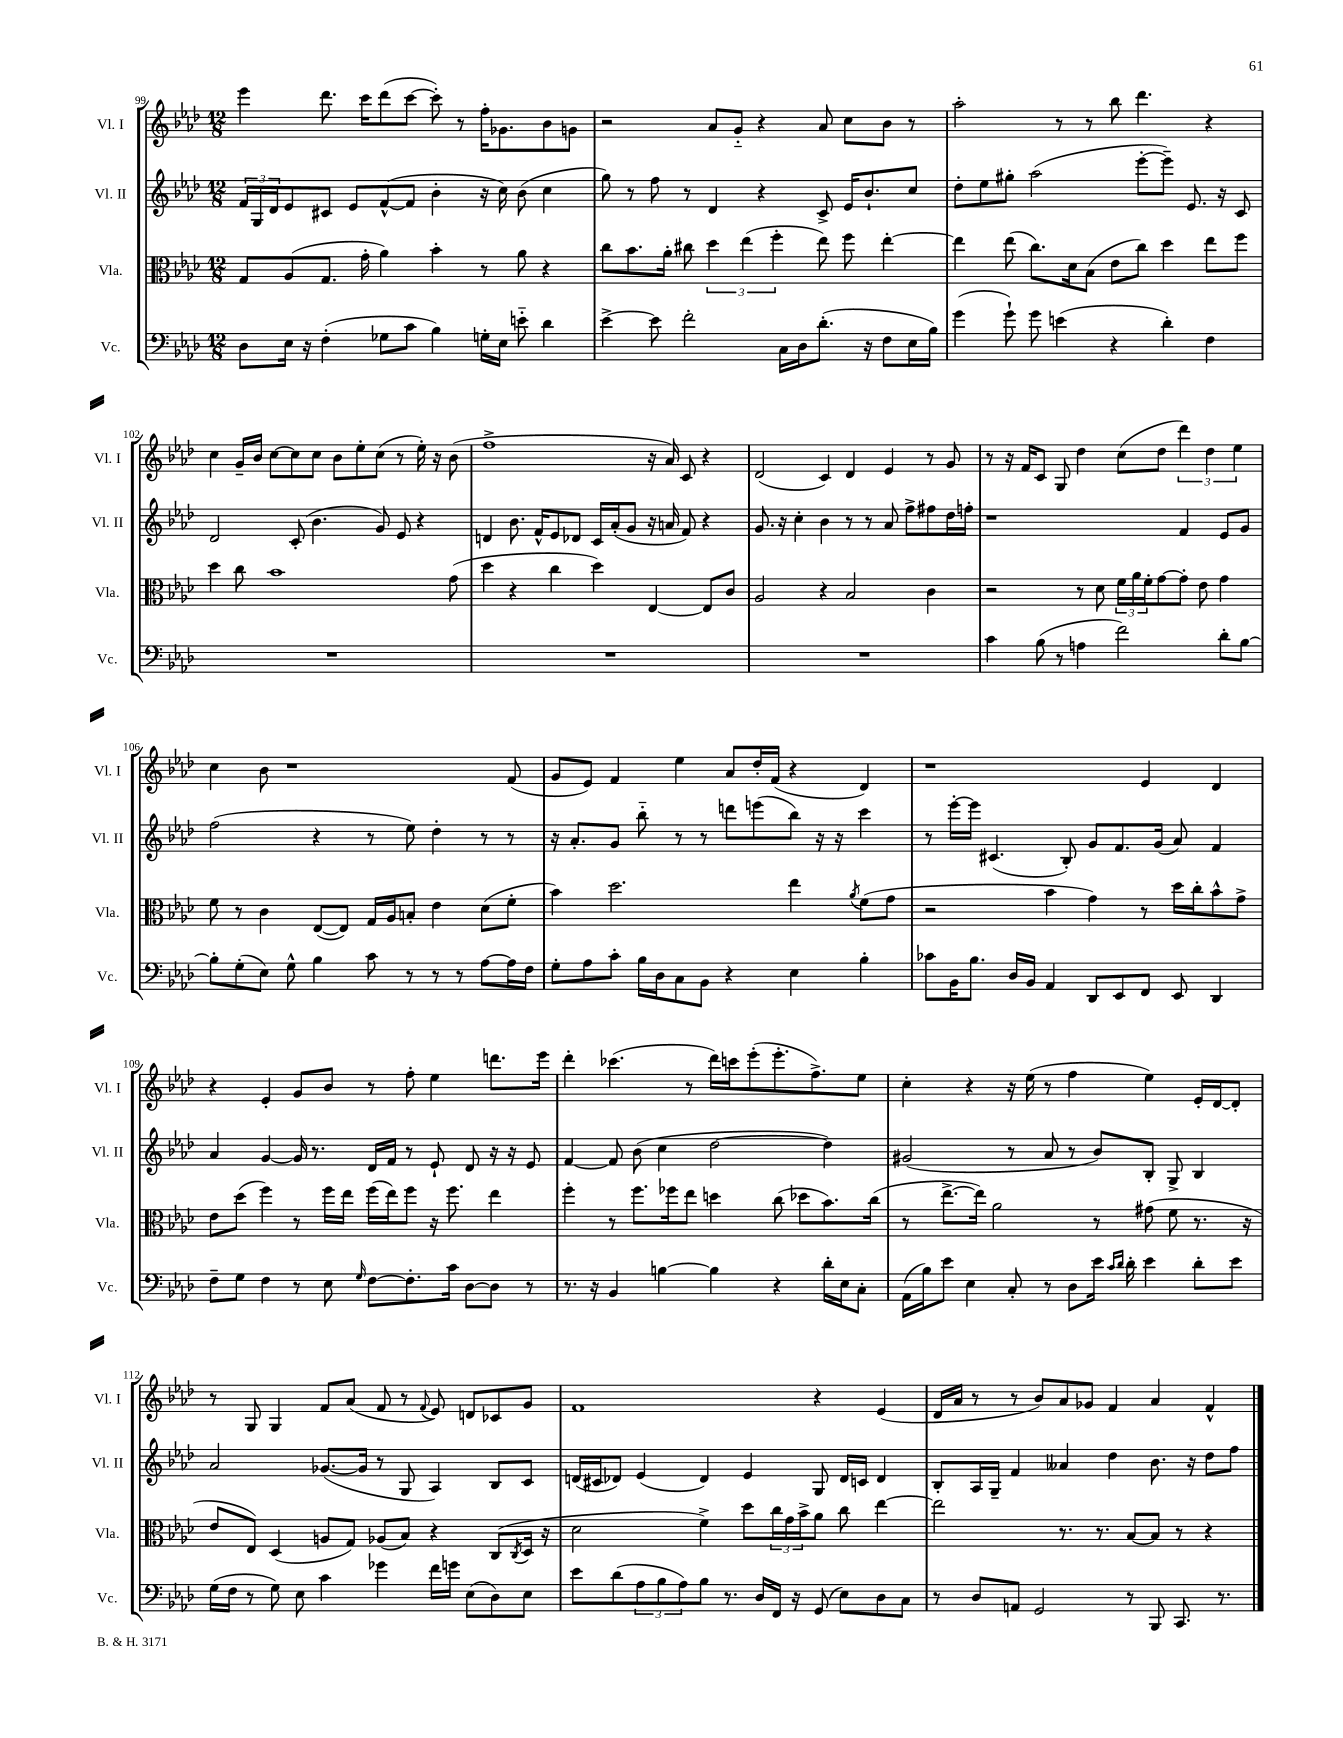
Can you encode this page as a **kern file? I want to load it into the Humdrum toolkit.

**kern	**kern	**kern	**kern
*staff4	*staff3	*staff2	*staff1
*clefF4	*clefC3	*clefG2	*clefG2
*k[b-e-a-d-]	*k[b-e-a-d-]	*k[b-e-a-d-]	*k[b-e-a-d-]
*M12/8	*M12/8	*M12/8	*M12/8
8D-	8G	24f	4eee-
.	.	24G	.
.	.	24d-	.
16E-	(8A-	8e-	.
16r	.	.	.
(4F'	8.G	8c#	8.ddd-
.	.	8e-	.
.	16g'	.	16ccc
8G-	4a-)	([8f^^	(8ddd-
8c	.	8f]	[8ccc
4B-)	4b-'	4b-'	8ccc'])
.	.	.	8r
16G'	8r	16r	16ff'
16E-	.	16cc)	8.g-
8e'~	8a-	(8b-	.
4d-	4r	4cc	8b-
.	.	.	8g
=	=	=	=
[4e-^	8cc	8gg)	2r
.	8.b-	8r	.
8e-]	.	8ff	.
.	16a-'	.	.
2f'	8cc#	8r	.
.	6dd-	4d-	8a-
.	.	.	8g'~
.	(6ee-	.	.
.	.	4r	4r
.	6ff'	.	.
16C	.	.	.
16D-	.	.	.
(8.d-'	8ee-)	8c^	8a-
.	8ff	16e-	8cc
16r	.	8.b-`	.
8F	[4ee-'	.	8b-
16E-	.	8cc	8r
16B-)	.	.	.
=	=	=	=
(4g	4ee-]	8dd-'	2aa-'
.	.	8ee-	.
8g`)	(8ee-	8gg#'	.
8g	8.cc)	(2aa-	.
(4e	.	.	8r
.	16d-	.	.
.	(8B-	.	8r
4r	8e-	.	8bb-
.	8cc)	[8eee-'	4.ddd-
4d-')	4dd-	8eee-~])	.
.	.	8.e-	.
4F	8ee-	.	4r
.	.	16r	.
.	8ff	8c	.
=	=	=	=
1.r	4dd-	2d-	4cc
.	8cc	.	16g~
.	.	.	16b-
.	1b-	.	[8cc
.	.	(8c'	8cc]
.	.	4.b-	8cc
.	.	.	8b-
.	.	.	8ee-'
.	.	8g)	(8cc
.	.	8e-	8r
.	.	4r	16ee-')
.	.	.	16r
.	(8g	.	(8b-
=	=	=	=
1.r	4dd-	4d	1ff^
.	4r	8.b-	.
.	.	16f^^	.
.	4cc	8e-	.
.	.	8d-	.
.	4dd-)	16c	.
.	.	(16a-'	.
.	.	8g	.
.	[4E-	16r	16r
.	.	16a	16a-)
.	.	8f)	8c
.	8E-]	4r	4r
.	8c	.	.
=	=	=	=
1.r	2A-	8.g	(2d-
.	.	16r	.
.	.	4cc'	.
.	4r	4b-	4c)
.	2B-	8r	4d-
.	.	8r	.
.	.	8a-	4e-
.	.	8ff^	.
.	4c	8ff#	8r
.	.	16dd-	8g
.	.	16ff'	.
=	=	=	=
4c	2r	1r	8r
.	.	.	16r
.	.	.	16f
(8B-	.	.	8c
8r	.	.	8G
4A	8r	.	4dd-
.	8d-	.	.
2f)	24f	.	(8cc
.	24a-	.	.
.	24f'	.	.
.	[8g	.	8dd-
.	8g']	4f	6ddd-)
.	8e-	.	.
.	.	.	6dd-
8d-'	4g	8e-	.
.	.	.	6ee-
[8B-	.	8g	.
=	=	=	=
8B-']	8f	(2ff	4cc
(8G'	8r	.	.
8E-)	4c	.	8b-
8G^^	.	.	1r
4B-	([8E-	4r	.
.	8E-])	.	.
8c	16G	8r	.
.	16A-	.	.
8r	8B'	8ee-)	.
8r	4e-	4dd-'	.
8r	.	.	.
[8A-	(8d-	8r	.
16A-]	8f'	8r	(8f
16F	.	.	.
=	=	=	=
8G'	4b-)	16r	8g
.	.	8.a-'	.
8A-	.	.	8e-)
8c'	2.dd-	8g	4f
16B-	.	8bb-'~	.
16D-	.	.	.
8C	.	8r	4ee-
8BB-	.	8r	.
4r	.	8ddd	8a-
.	.	(8eee	16dd-'
.	.	.	(16f
4E-	4ee-	8bb-)	4r
.	.	16r	.
.	.	16r	.
.	8qa-	.	.
4B-'	(8f	4ccc	4d-)
.	8g	.	.
=	=	=	=
8c-	2r	8r	1r
16BB-	.	[16eee-'	.
8.B-	.	16eee-]	.
.	.	(4.c#	.
16D-	.	.	.
16BB-	.	.	.
4AA-	4b-	.	.
.	.	8B-')	.
8DD-	4g)	8g	.
8EE-	.	8.f	.
8FF	8r	.	4e-
.	.	(16g	.
8EE-	16dd-	8a-)	.
.	16cc'	.	.
4DD-	8b-^^	4f	4d-
.	8g^	.	.
=	=	=	=
8F~	8e-	4a-	4r
8G	(8dd-	.	.
4F	4ff)	[4g	4e-'
8r	8r	16g]	8g
.	.	8.r	.
8E-	16ff	.	8b-
.	16ee-	.	.
16qqG	.	.	.
[8F	(16ff	16d-	8r
.	16ee-)	16f	.
8.F']	8ff	8r	8ff'
.	16r	8e-`	4ee-
16c	8.ff	.	.
[8D-	.	8d-	.
8D-]	4ee-	16r	8.ddd
.	.	16r	.
8r	.	8e-	.
.	.	.	16eee-
=	=	=	=
8.r	4ff'	[4f	4ddd-'
16r	.	.	.
4BB-	8r	8f]	(4.ccc-
.	8.ff	(8b-	.
[4B	.	4cc	.
.	16ff-	.	.
.	8ee-	.	8r
4B]	4dd	[2dd-	16ddd-)
.	.	.	16ccc
.	.	.	(8eee-'
4r	(8cc	.	8.eee-'
.	8dd-	.	.
.	.	.	8.ff^)
16d-'	8.b-)	4dd-])	.
16E-	.	.	.
8C'	.	.	8ee-
.	(16cc	.	.
=	=	=	=
(16AA-	8r	(2g#	4cc'
16B-)	.	.	.
8e-	[8.ee-^	.	.
4E-	.	.	4r
.	16ee-])	.	.
.	2a-	.	.
8C'	.	8r	16r
.	.	.	(16ee-
8r	.	8a-	8r
8D-	.	8r	4ff
16e-	8r	8b-)	.
16qqc	.	.	.
16qqd-	.	.	.
16d-'	.	.	.
4e-	(8g#	8B-'	4ee-)
.	8f	8G^	.
8d-'	8.r	4B-	16e-'
.	.	.	[16d-
8e-	.	.	8d-']
.	16r	.	.
=	=	=	=
(16G	8e-	2a-	8r
16F	.	.	.
8r	8E-)	.	8G
8G)	(4D-	.	4G
8E-	.	.	.
4c	8A	([8.g-	8f
.	8G)	.	(8a-
.	.	16g-]	.
4g-	(8A-	8r	8f
.	8B-)	8G	8r
.	.	.	8qqf
16f	4r	4A-)	8e-)
16g	.	.	.
(8E-	.	.	8d
8D-)	(8C	8B-	8c-
.	8qC	.	.
8E-	16D-	8c	8g
.	16r	.	.
=	=	=	=
8e-	2d-	(16d	1f
.	.	16c#	.
(8d-	.	8d-)	.
12A-	.	(4e-	.
12B-	.	.	.
12A-)	.	.	.
8B-	4f^)	4d-)	.
8.r	.	.	.
.	8dd-	4e-	.
16D-	.	.	.
16FF	24cc	.	.
.	24g	.	.
16r	.	.	.
.	24b-^	.	.
(8GG	8a-	8G	4r
8E-)	8cc	16d-	.
.	.	16c	.
8D-	[4ee-	4d-	(4e-
8C	.	.	.
=	=	=	=
8r	2ee-]	8B-'	16d-
.	.	.	16a-
8D-	.	16A-	8r
.	.	16G~	.
8AA	.	4f	8r
2GG	.	.	8b-)
.	8.r	4a--	8a-
.	.	.	8g-
.	8.r	.	.
.	.	4dd-	4f
8r	[8B-	.	.
8BBB-	8B-]	8.b-	4a-
8.CC	8r	.	.
.	.	16r	.
.	4r	8dd-	4f^^
8.r	.	.	.
.	.	8ff	.
==	==	==	==
*-	*-	*-	*-
